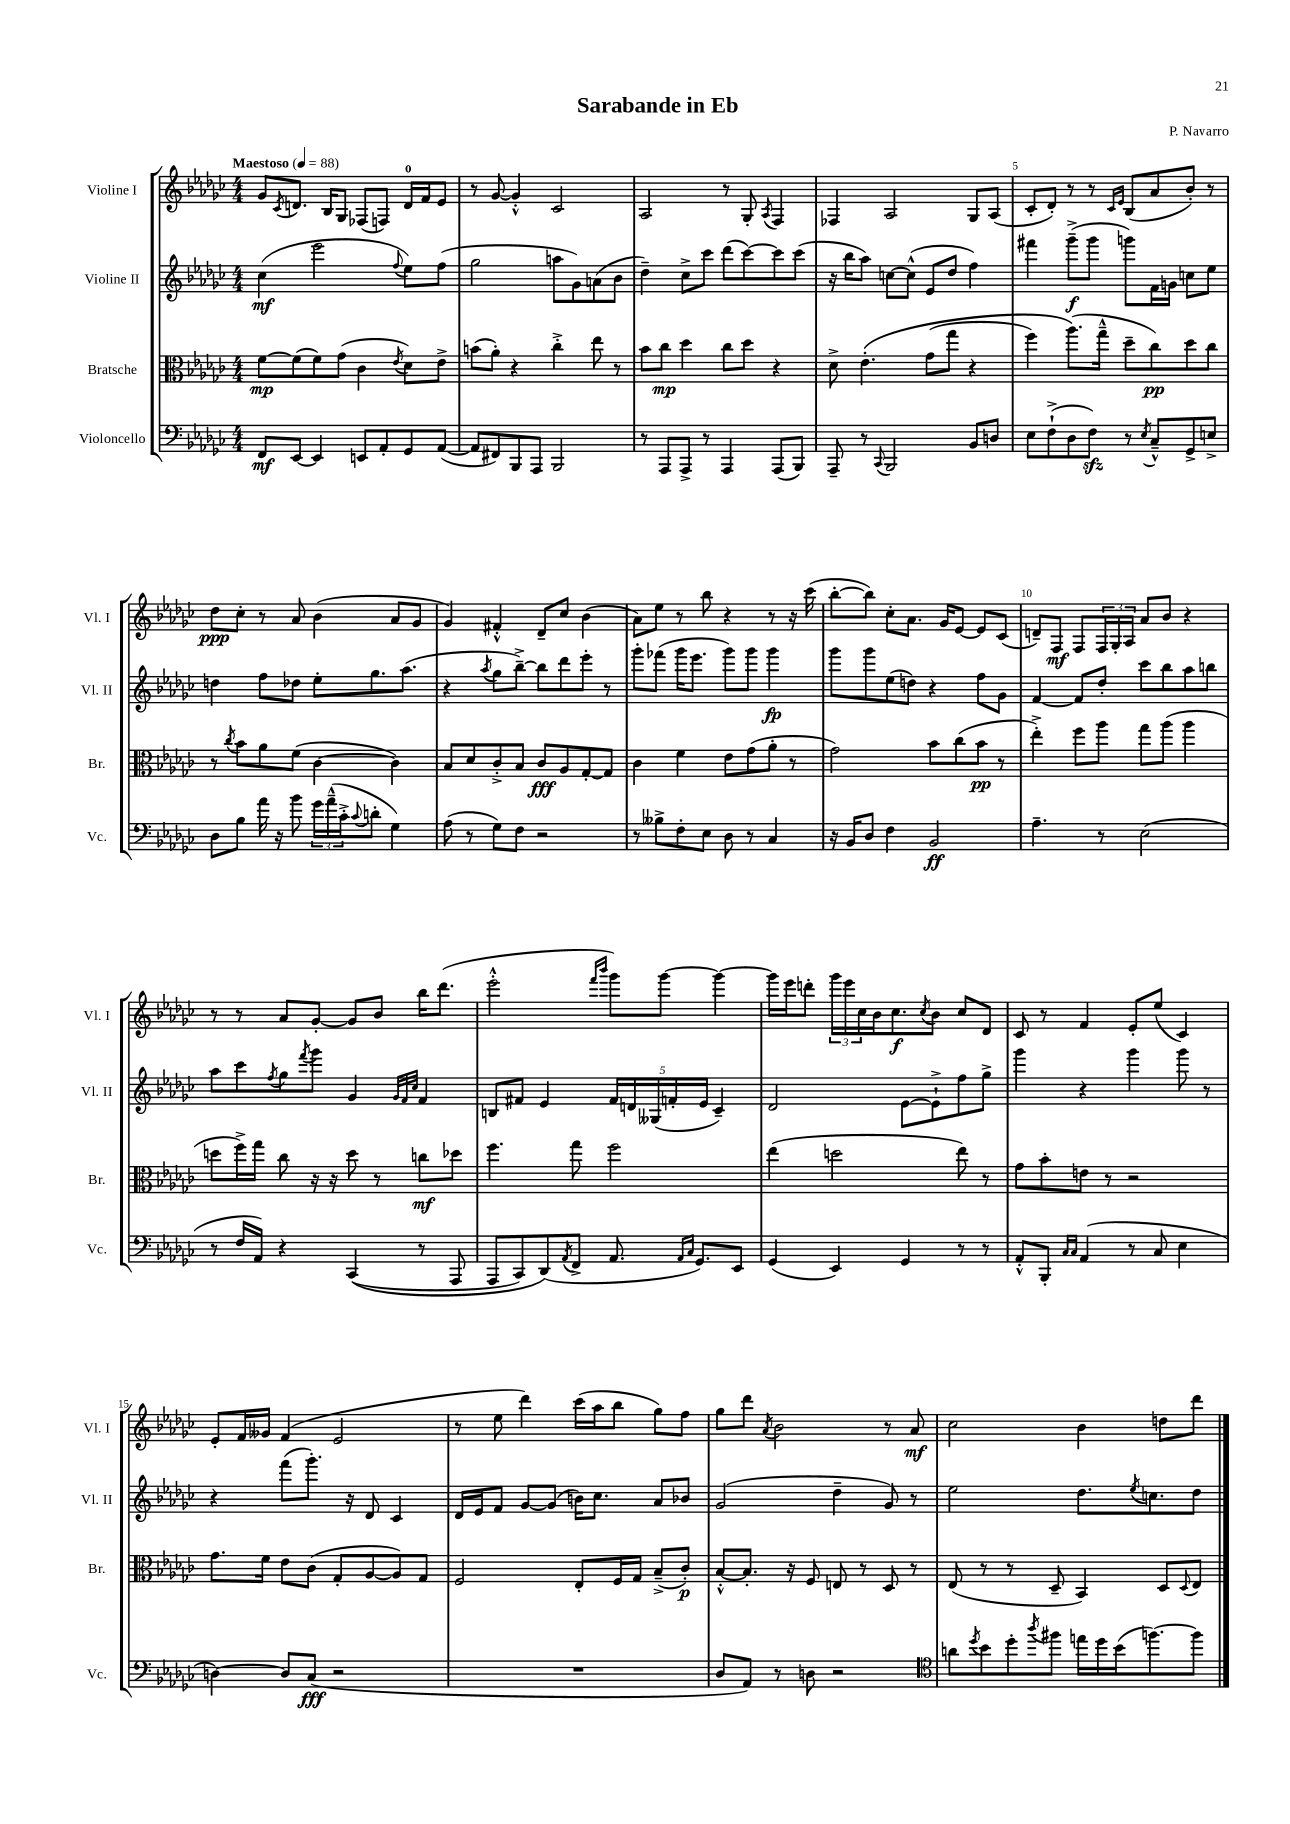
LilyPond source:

\header { title = "Sarabande in Eb" composer = "P. Navarro" }
<<
\new StaffGroup <<
\new Staff = "s0" \with { instrumentName = "Violine I" shortInstrumentName = "Vl. I" } {
    \clef treble \key ges \major \numericTimeSignature \time 4/4 \tempo "Maestoso" 4 = 88
    ges'8 \acciaccatura { ces'8 } d'8. bes16 ges8 fes8( f8) d'16-0 f'16 ees'8 |
    r8 ges'8~ ges'4-.-^ ces'2 |
    aes2 r8 ges8-. \acciaccatura { aes8 } f4 |
    fes4 aes2 ges8 aes8( |
    ces'8-. des'8-.) r8 r8 \grace { ces'16 ees'16 } bes8( aes'8 bes'8-.) r8 |
    des''8\ppp ces''8-. r8 aes'8 bes'4( aes'8 ges'8 |
    ges'4) fis'4-.-^ des'8-- ces''8 bes'4( |
    aes'8) ees''8 r8 bes''8 r4 r8 r16 ces'''16( |
    bes''8~-. bes''8) ces''8-. aes'8. ges'16 ees'8~ ees'8 ces'8( |
    d'8--) f8\mf f8 \tuplet 3/2 { f16 ges16-. aes16 } aes'8 bes'8 r4 |
    r8 r8 aes'8 ges'8~-. ges'8 bes'8 bes''16 des'''8.( |
    ees'''2-.-^ \grace { f'''16 bes'''16 } ges'''8) ges'''8~ ges'''4~ |
    ges'''16 ees'''16 d'''8-. \tuplet 3/2 { ges'''16 ees'''16 ces''16 } bes'16 ces''8.\f \acciaccatura { ces''8 } bes'8 ces''8 des'8 |
    ces'8 r8 f'4 ees'8-. ees''8( ces'4) |
    ees'8-. f'16 geses'16 f'4( ees'2 |
    r8 ees''8 des'''4) ces'''16( aes''16 bes''8 ges''8) f''8 |
    ges''8 des'''8 \acciaccatura { aes'8 } bes'2 r8 aes'8\mf |
    ces''2 bes'4 d''8 des'''8 \bar "|." |
}
\new Staff = "s1" \with { instrumentName = "Violine II" shortInstrumentName = "Vl. II" } {
    \clef treble \key ges \major \numericTimeSignature \time 4/4
    ces''4\mf( ees'''2 \appoggiatura { f''8 } ees''8) f''8( |
    ges''2 a''8 ges'8) a'8( bes'8 |
    des''4--) ces''8-> ces'''8 des'''8( ces'''8~) ces'''8 ces'''8( |
    r16 bes''16 aes''8) c''8~ c''8-^( ees'8 des''8 f''4) |
    fis'''4 ges'''8--->\f( ges'''8 g'''8) f'16 g'16 c''8 ees''8 |
    d''4 f''8 des''8 ees''8-. ges''8. aes''8.( |
    r4 \acciaccatura { aes''8 } ges''8 bes''8~--->) bes''8 des'''8 ees'''8-. r8 |
    ges'''8-. fes'''8( ges'''16 ees'''8. ges'''8) ges'''8 ges'''4\fp |
    ges'''8 ges'''8 ees''8( d''8) r4 f''8 ges'8 |
    f'4~ f'8 des''8-. ces'''8 bes''8 aes''8 b''8 |
    aes''8 ces'''8 \acciaccatura { f''8 } ges''8 \acciaccatura { f'''8 } ges'''8 ges'4 \grace { ges'32 f'32 ces''32 } f'4 |
    b8 fis'8 ees'4 \tuplet 5/4 { fis'16 d'16 geses16( f'16-. ees'16 } ces'4--) |
    des'2 ees'8~ ees'8-!-> f''8 ges''8-> |
    ges'''4 r4 ges'''4 ges'''8 r8 |
    r4 f'''8( ges'''8.-.) r16 des'8 ces'4 |
    des'16 ees'16 f'8 ges'8~ ges'8( b'16) ces''8. aes'8 bes'8 |
    ges'2( des''4-- ges'8) r8 |
    ees''2 des''8. \acciaccatura { ees''8 } c''8. des''8 \bar "|." |
}
\new Staff = "s2" \with { instrumentName = "Bratsche" shortInstrumentName = "Br." } {
    \clef alto \key ges \major \numericTimeSignature \time 4/4
    f'8~\mp f'8( f'8) ges'8( ces'4 \acciaccatura { ees'8 } des'8) ees'8-> |
    b'8( aes'8-.) r4 ces''4-.-> ees''8 r8 |
    bes'8 ces''8\mp des''4 ces''8 des''8 r4 |
    des'8-> ees'4.-.\( ges'8( ges''8 r4 |
    f''4) aes''8.(\) ges''16---^ des''8-- ces''8\pp) des''8 ces''8 |
    r8 \acciaccatura { ces''8 } bes'8 aes'8 f'8( ces'4~ ces'4) |
    bes8 des'8 ces'8-.-> bes8 ces'8\fff aes8 ges8~-. ges8 |
    ces'4 f'4 ees'8 ges'8( aes'8-. r8 |
    ges'2) bes'8 ces''8( bes'8\pp r8 |
    ees''4-.->) f''8 aes''8 ges''8 aes''8( aes''4 |
    d''8 f''16->) ges''16 ces''8 r16 r16 d''8 r8 c''8\mf des''8 |
    f''4. ges''8 f''2 |
    ees''4( d''2 ees''8) r8 |
    ges'8 bes'8-. e'8 r8 r2 |
    ges'8. f'16 ees'8 ces'8( ges8-. aes8~ aes8) ges8 |
    f2 ees8-. f16 ges16 bes8--->( ces'8-.\p) |
    bes8~-.-^ bes8.-. r16 f8 e8 r8 des8 r8 |
    ees8( r8 r8 des8-- bes,4) des8 \appoggiatura { des8 } ees8 \bar "|." |
}
\new Staff = "s3" \with { instrumentName = "Violoncello" shortInstrumentName = "Vc." } {
    \clef bass \key ges \major \numericTimeSignature \time 4/4
    f,8\mf ees,8~ ees,4 e,8 aes,8-. ges,8 aes,8~( |
    aes,8 fis,8) bes,,8 aes,,8 bes,,2 |
    r8 aes,,8 aes,,8-> r8 aes,,4 aes,,8( bes,,8) |
    aes,,8-- r8 \appoggiatura { ces,8 } bes,,2 bes,8 d8 |
    ees8 f8-!->( des8 f8\sfz) r8 \acciaccatura { ees8 } ces8---^ ges,8-> e8-> |
    des8 bes8 aes'16 r16 bes'8 \tuplet 3/2 { ges'16 aes'16---^( ces'16-.-> } \appoggiatura { ces'8 } d'8-. ges4) |
    aes8( r8 ges8) f8 r2 |
    r8 beses8-> f8-. ees8 des8 r8 ces4 |
    r16 bes,16 des8 f4 bes,2\ff |
    aes4.-- r8 ees2( |
    r8 f16 aes,16) r4 ces,4(\( r8 aes,,8 |
    aes,,8 ces,8) des,8(\) \acciaccatura { aes,8 } f,8-> aes,8. \grace { aes,16 ces16 } ges,8.) ees,8 |
    ges,4( ees,4) ges,4 r8 r8 |
    aes,8-.-^ bes,,8-. \grace { ces16 ces16 } aes,4( r8 ces8 ees4 |
    d4~) d8 ces8\fff( r2 |
    R1 |
    des8 aes,8) r8 d8 r2 |
    \clef tenor a'8 \acciaccatura { des''8 } bes'8 des''8-. \acciaccatura { aes''8 } fis''8 e''16 des''16 bes'16( f''8.~) f''8 \bar "|." |
}
>>
>>
\layout { \context { \Score \override BarNumber.break-visibility = ##(#f #t #t) barNumberVisibility = #(every-nth-bar-number-visible 5) } }
